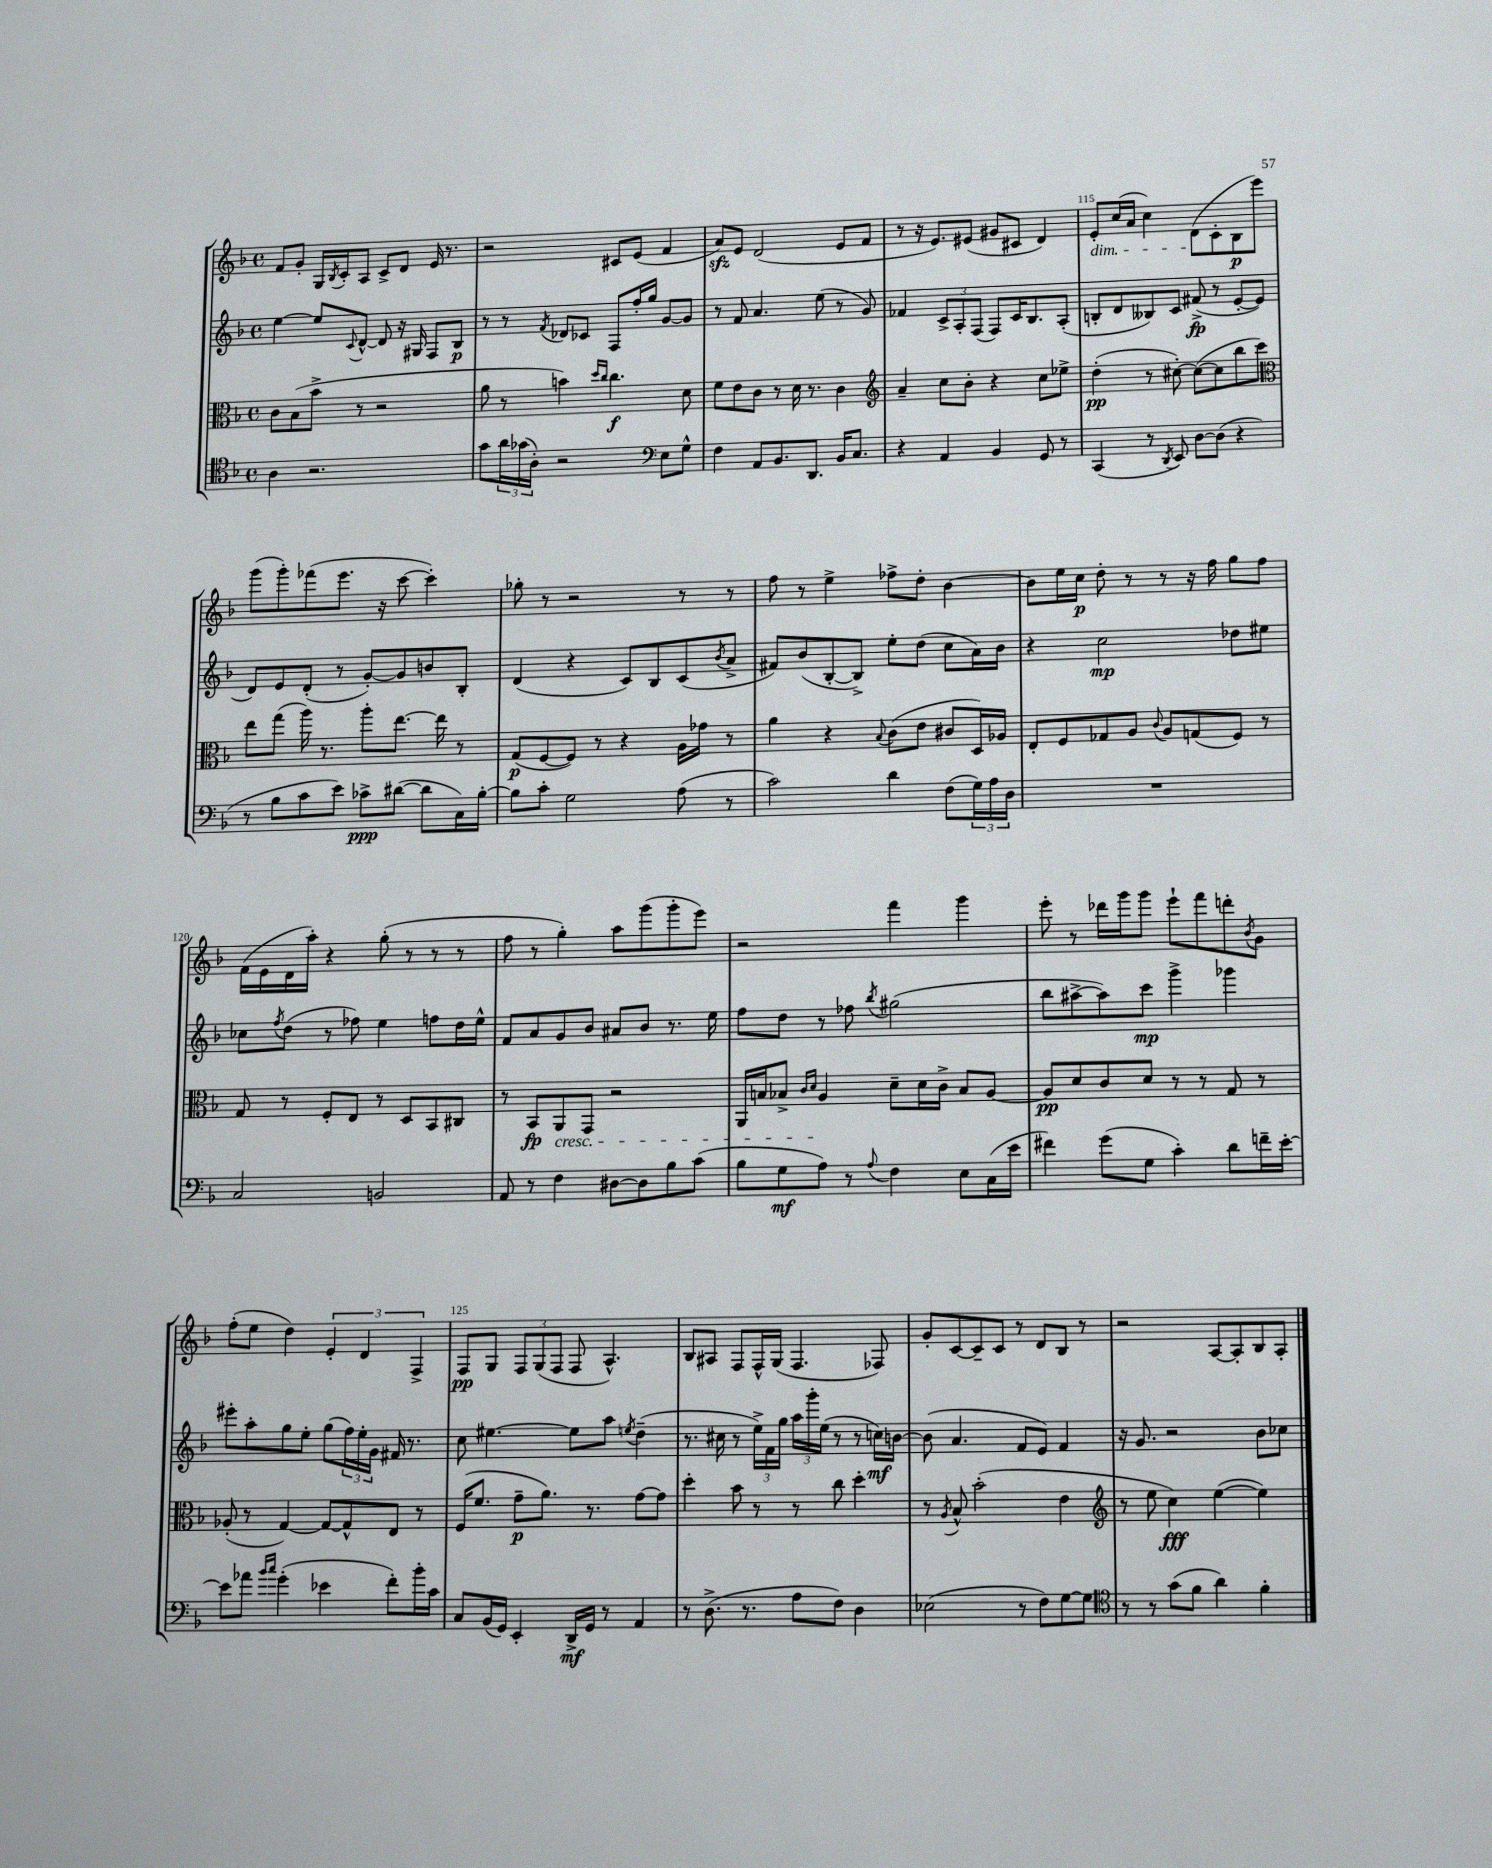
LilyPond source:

<<
\new StaffGroup <<
\new Staff = "s0" {
    \clef treble \key f \major \defaultTimeSignature \time 4/4
    f'8 g'8-. g16 \acciaccatura { bes8 } c'16-. a8 c'8-> d'8 e'16 r8. |
    r2 cis'8 e'8( f'4 |
    a'8\sfz) e'8 d'2( e'8 f'8 |
    r8 r16 e'8.) eis'8( gis'8 cis'8 d'4) |
    e'8-.\dim c''16( a'16 c''4) d'8\!( c'8-. bes8\p e'''8) |
    g'''8( g'''8-.) fes'''8( e'''8. r16 c'''8~ c'''4-.) |
    ges''8-. r8 r2 r8 r8 |
    f''8 r8 e''4-> fes''8-> d''8-. bes'4~ |
    bes'8 e''16 c''16\p d''8-. r8 r8 r16 f''16 g''8 f''8 |
    f'16( e'16 d'16 a''16-.) r4 g''8-.( r8 r8 r8 |
    f''8 r8 g''4-.) a''8 g'''8( g'''8-. e'''8) |
    r2 f'''4 g'''4 |
    e'''8-. r8 des'''16 g'''16 g'''8 e'''8-! f'''8 d'''8-. \acciaccatura { bes'8 } g'8 |
    f''8-.( e''8 d''4) \tuplet 3/2 { e'4-. d'4 f4-> } |
    f8\pp g8 \tuplet 3/2 { f8 g8( f8 } f8 a4.-^) |
    bes8 ais8 f8 f16-^ g16( f4. fes8) |
    g'8-. c'8~ c'8-- c'8 r8 d'8 bes8 r8 |
    r2 a8~ a8-. bes8 a8-. \bar "|." |
}
\new Staff = "s1" {
    \clef treble \key f \major \defaultTimeSignature \time 4/4
    e''4~ e''8 \appoggiatura { c'8 } d'8~-^ d'8 r16 gis16 f8 bes8\p |
    r8 r8 \acciaccatura { f'8 } des'8 ces'8 f8 f''16-. g''16 g'8~ g'8 |
    r8 f'8 a'4. e''8( r8 g'8) |
    fes'4 \tuplet 3/2 { c'8-> a8-. f8( } f8) c'16 bes8. a8-.( |
    b8-. d'8 beses8) c'8 fis'8->\fp( r8 e'8~-. e'8 |
    d'8) e'8 d'8-.( r8 g'8~-.) g'8 b'8 bes8-. |
    d'4( r4 c'8) bes8 c'8( \acciaccatura { bes'8 } a'8-> |
    fis'8) bes'8( bes8~-. bes8->) e''8-. d''8( c''8 a'16) bes'16 |
    r4 c''2\mp des''8 eis''8 |
    ces''8 \acciaccatura { f''8 } d''8( r8 fes''8) e''4 f''8 d''16 e''16-^ |
    f'8 a'8 g'8 bes'8 ais'8 bes'8 r8. e''16 |
    f''8 d''8 r8 fes''8 \acciaccatura { bes''8 } gis''2( |
    bes''8 ais''8~-> ais''8) c'''8\mp g'''4-> ges'''4 |
    eis'''8-. a''8-. g''8 e''8-. g''8( \tuplet 3/2 { f''16) e''16-. g'16 } fis'16 r8. |
    c''8 eis''4.~ eis''8 a''8 \acciaccatura { e''8 } d''4--( |
    r8. cis''16 r8 \tuplet 3/2 { e''16->) f'16 g''16 } \tuplet 3/2 { a''16 g'''16-. e''16( } r8 r8 c''16\mf) b'16~ |
    b'8( a'4. f'8 e'8) f'4 |
    r16 g'8. r2 bes'8 ces''8 \bar "|." |
}
\new Staff = "s2" {
    \clef alto \key f \major \defaultTimeSignature \time 4/4
    c'8 bes8( bes'8-> r8 r2 |
    a'8 r8 b'4) \grace { d''16 c''16 } c''4.\f d'8 |
    f'8 e'8 c'8 r8 d'16 r8. c'4 |
    \clef treble a'4-- c''8 bes'8-. r4 c''8 ees''8-> |
    d''4-.\pp( r8 cis''8~-.) cis''8~( cis''8 bes''8 c'''8) |
    \clef alto e''8 g''8( a''16) r8. a''8-. e''8.~ e''16 r8 |
    g8\p( f8~ f8) r8 r4 a16 ges'16 r8 |
    a'4 r4 \appoggiatura { bes8 } c'8( e'8 cis'8 d16) aes16 |
    e8-. f8 ges8 a8 \appoggiatura { c'8 } a8 g8( f8) r8 |
    g8 r8 f8-. e8 r8 d8 bes,8 cis8 |
    r8 bes,8\fp a,8\cresc g,8 r2 |
    a,16 b16 bes8-> \grace { c'16 d'16 } a4\! d'8-- d'16 c'16-> bes8 a8~ |
    a8\pp d'8 c'8 d'8 r8 r8 g8 r8 |
    aes8-.( r8 g4~) g8~ g8-^ e8 r8 |
    f16( f'8. g'8--\p a'8.) r8. g'8~ g'8 |
    d''4-. bes'8 r8 r8 c''8 d''4-. |
    r8 \acciaccatura { a8 } bes8-^ bes'2-.( e'4 |
    \clef treble r8 e''8 c''4\fff) e''4~( e''4) \bar "|." |
}
\new Staff = "s3" {
    \clef tenor \key f \major \defaultTimeSignature \time 4/4
    a4 r2. |
    g'8 \tuplet 3/2 { a'16 ges'16( a16-.) } r2 \clef bass e8 g8-^ |
    f4 a,8 bes,8. d,8. bes,16 c8. |
    r4 a,4 bes,4 g,8 r8 |
    c,4( r8 \acciaccatura { d,8 } e,8) d8~ d8( r4 |
    r8 bes8 c'8 e'8) ces'8->\ppp dis'8~( dis'8 c16) bes16~-. |
    bes8 c'8-. g2 a8( r8 |
    c'2) d'4 f8( \tuplet 3/2 { g16) a16 d16 } |
    R1 |
    c2 b,2 |
    a,8 r8 f4 dis8~ dis8 bes8 c'8( |
    bes8 g8\mf a8) r8 \appoggiatura { a8 } f4 e8 c16( e'16 |
    fis'4) g'8( g8 c'4-.) d'8 f'16-- e'16~-. |
    e'8 aes'8 \grace { bes'16 c''16 } g'4-.( ees'4 f'8-.) bes'16-. c'16 |
    c8 bes,16( g,16) e,4-. d,16->\mf g,16 r8 a,4 |
    r8 d8.->( r8. a8 f8) d4 |
    ees2( r8 f8) g8~ g8 |
    \clef tenor r8 r8 g'8( f'8 a'4) f'4-. \bar "|." |
}
>>
>>
\layout { \context { \Score currentBarNumber = #111 \override BarNumber.break-visibility = ##(#f #t #t) barNumberVisibility = #(every-nth-bar-number-visible 5) } }
